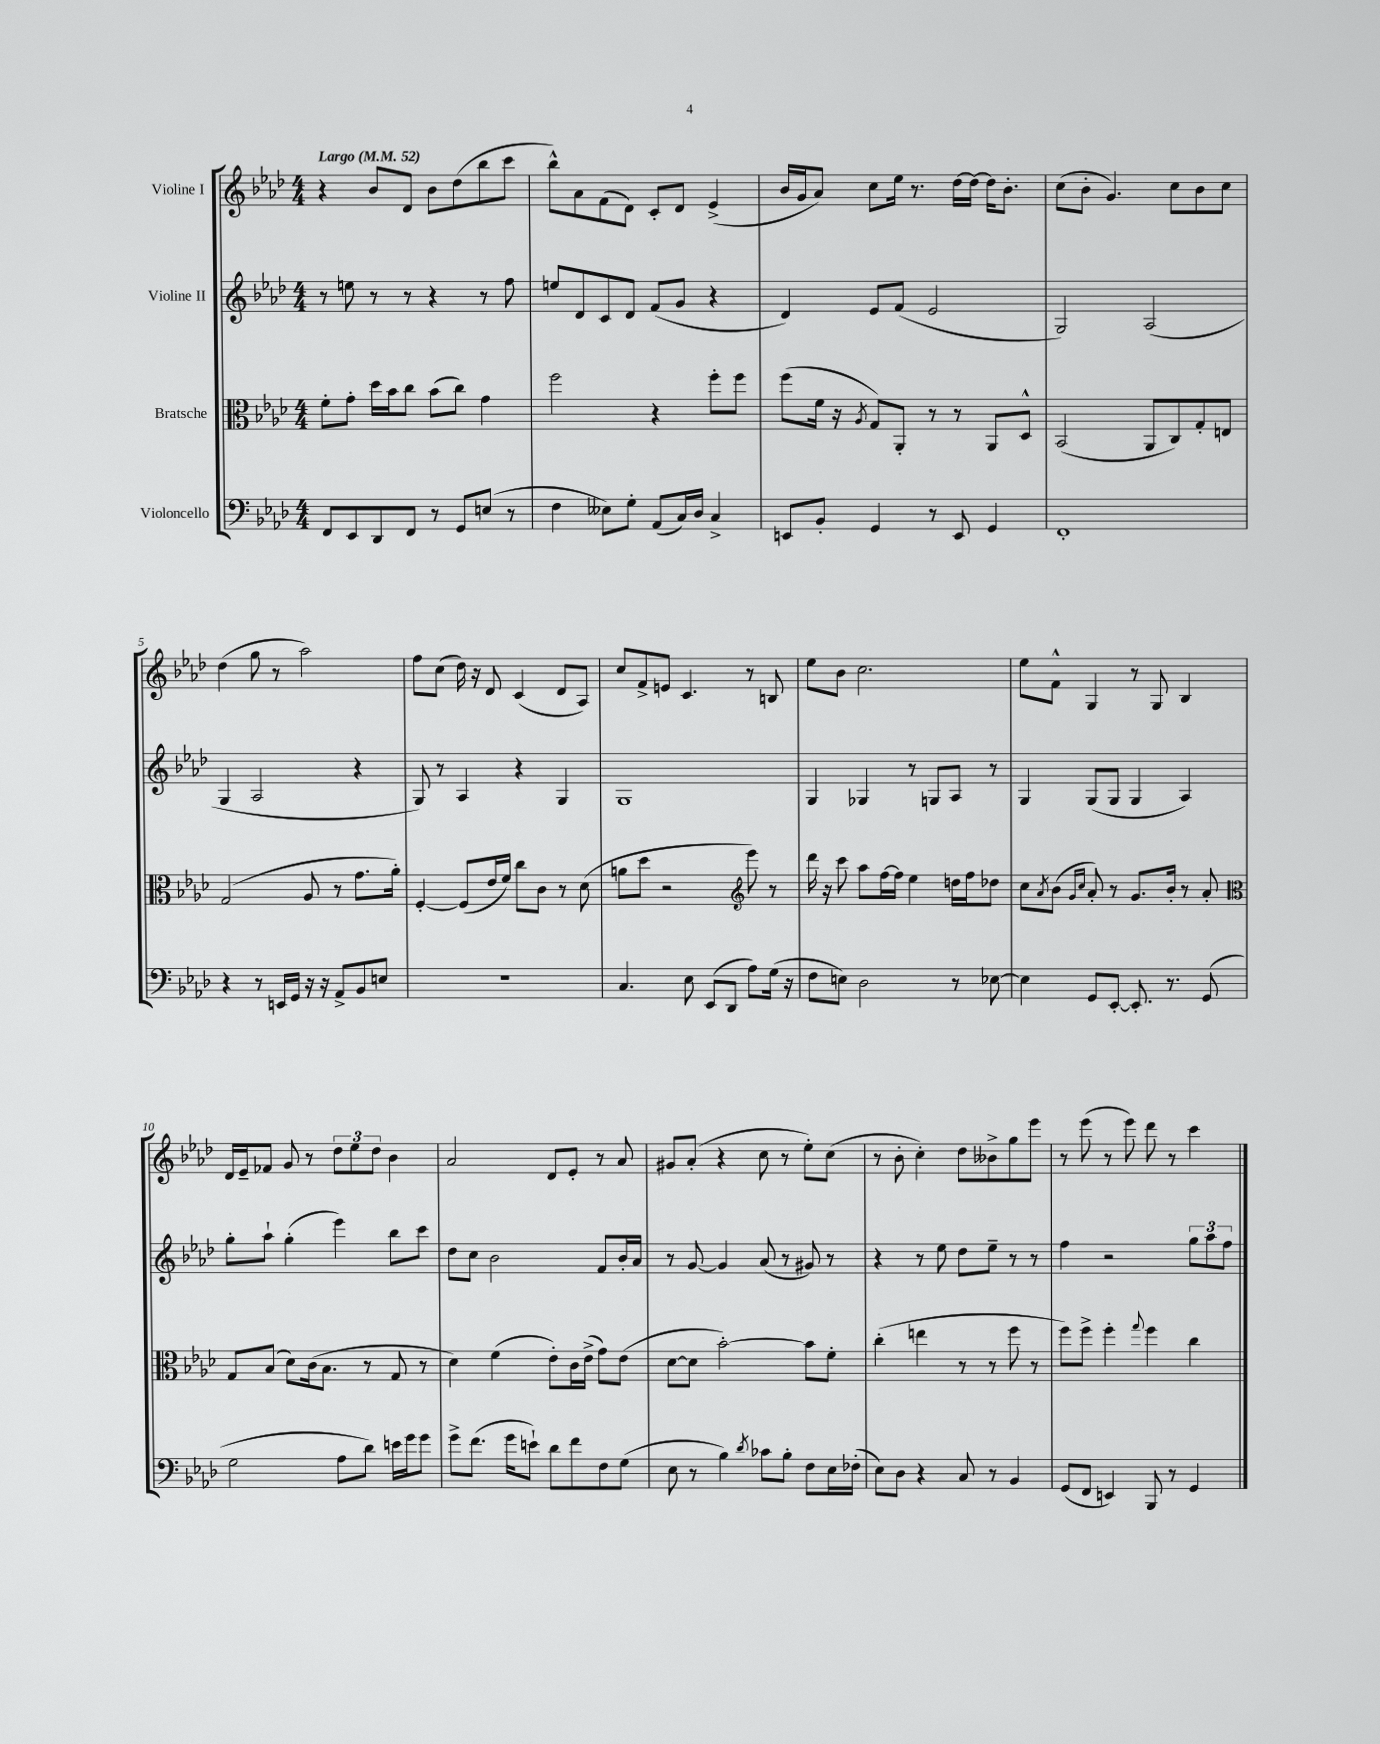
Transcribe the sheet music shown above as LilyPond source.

<<
\new StaffGroup <<
\new Staff = "s0" \with { instrumentName = "Violine I" } {
    \clef treble \key aes \major \numericTimeSignature \time 4/4 \tempo "Largo" 4 = 52
    r4 bes'8 des'8 bes'8 des''8( bes''8 c'''8 |
    bes''8-^) aes'8 f'8( des'8) c'8-. des'8 ees'4->( |
    bes'16 g'16 aes'8) c''8 ees''16 r8. des''16~ des''16~ des''16 bes'8.-. |
    c''8( bes'8-. g'4.) c''8 bes'8 c''8 |
    des''4( g''8 r8 aes''2) |
    f''8 c''8( des''16) r16 des'8 c'4( des'8 aes8) |
    c''8 f'8-> e'8 c'4. r8 b8 |
    ees''8 bes'8 c''2. |
    ees''8 f'8-^ g4 r8 g8 bes4 |
    des'16 ees'16-- fes'8 g'8 r8 \tuplet 3/2 { des''8 ees''8 des''8 } bes'4 |
    aes'2 des'8 ees'8-. r8 aes'8 |
    gis'8 aes'8-.( r4 c''8 r8 ees''8-.) c''8( |
    r8 bes'8-. c''4-.) des''8 beses'8-> g''8 ees'''8 |
    r8 ees'''8( r8 ees'''8) des'''8 r8 c'''4 \bar "|." |
}
\new Staff = "s1" \with { instrumentName = "Violine II" } {
    \clef treble \key aes \major \numericTimeSignature \time 4/4
    r8 e''8 r8 r8 r4 r8 f''8 |
    e''8 des'8 c'8 des'8 f'8( g'8 r4 |
    des'4) ees'8 f'8( ees'2 |
    g2) aes2( |
    g4 aes2 r4 |
    g8) r8 aes4 r4 g4 |
    g1 |
    g4 ges4 r8 g8 aes8 r8 |
    g4 g8( g8 g4 aes4) |
    g''8-. aes''8-! g''4-.( ees'''4) bes''8 c'''8 |
    des''8 c''8 bes'2 f'8 bes'16-. aes'16 |
    r8 g'8~ g'4 aes'8( r8 gis'8) r8 |
    r4 r8 ees''8 des''8 ees''8-- r8 r8 |
    f''4 r2 \tuplet 3/2 { g''8 aes''8 f''8 } \bar "|." |
}
\new Staff = "s2" \with { instrumentName = "Bratsche" } {
    \clef alto \key aes \major \numericTimeSignature \time 4/4
    f'8-. g'8-. des''16 bes'16 c''8 bes'8( c''8) g'4 |
    f''2 r4 f''8-. f''8 |
    f''8( f'16 r16 \acciaccatura { aes8 } g8) aes,8-. r8 r8 aes,8 des8-^ |
    bes,2( aes,8 c8) g8-. e8 |
    g2( aes8 r8 g'8. aes'16-.) |
    f4~-. f8( ees'16 f'16) c''8 c'8 r8 des'8( |
    a'8 des''8 r2 \clef treble ees'''8) r8 |
    des'''16 r16 c'''8 aes''8 f''16~ f''16 ees''4 d''16 f''16 des''8 |
    c''8 \acciaccatura { aes'8 } bes'8( \grace { g'16 c''16 } aes'8-.) r8 g'8. bes'16-. r8 aes'8-. |
    \clef alto g8 bes8( des'8) c'16( bes8. r8 g8 r8 |
    des'4) f'4( ees'8-.) c'16 ees'16->( g'8) ees'8( |
    des'8~ des'8 bes'2~-.) bes'8 f'8-. |
    c''4-.( e''4 r8 r8 f''8 r8 |
    f''8) f''8-> f''4-. \appoggiatura { g''8 } f''4 c''4 \bar "|." |
}
\new Staff = "s3" \with { instrumentName = "Violoncello" } {
    \clef bass \key aes \major \numericTimeSignature \time 4/4
    f,8 ees,8 des,8 f,8 r8 g,8 e8( r8 |
    f4 eeses8) g8-. aes,8( c16) des16 c4-> |
    e,8 bes,8-. g,4 r8 e,8 g,4 |
    f,1-. |
    r4 r8 e,16 g,16 r16 r16 aes,8-> bes,8 e8 |
    R1 |
    c4. ees8 ees,8( des,8 aes8) g16( r16 |
    f8 e8) des2 r8 ees8~ |
    ees4 g,8 ees,8~-. ees,8.-. r8. g,8( |
    g2 aes8 des'8) e'16 g'16 g'8 |
    g'8-> f'8.( g'16 e'8-!) des'8 f'8 f8 g8( |
    ees8 r8 bes4) \acciaccatura { des'8 } ces'8 bes8-. f8 ees16 fes16-.( |
    ees8) des8 r4 c8 r8 bes,4 |
    g,8( f,8 e,4) bes,,8 r8 g,4 \bar "|." |
}
>>
>>
